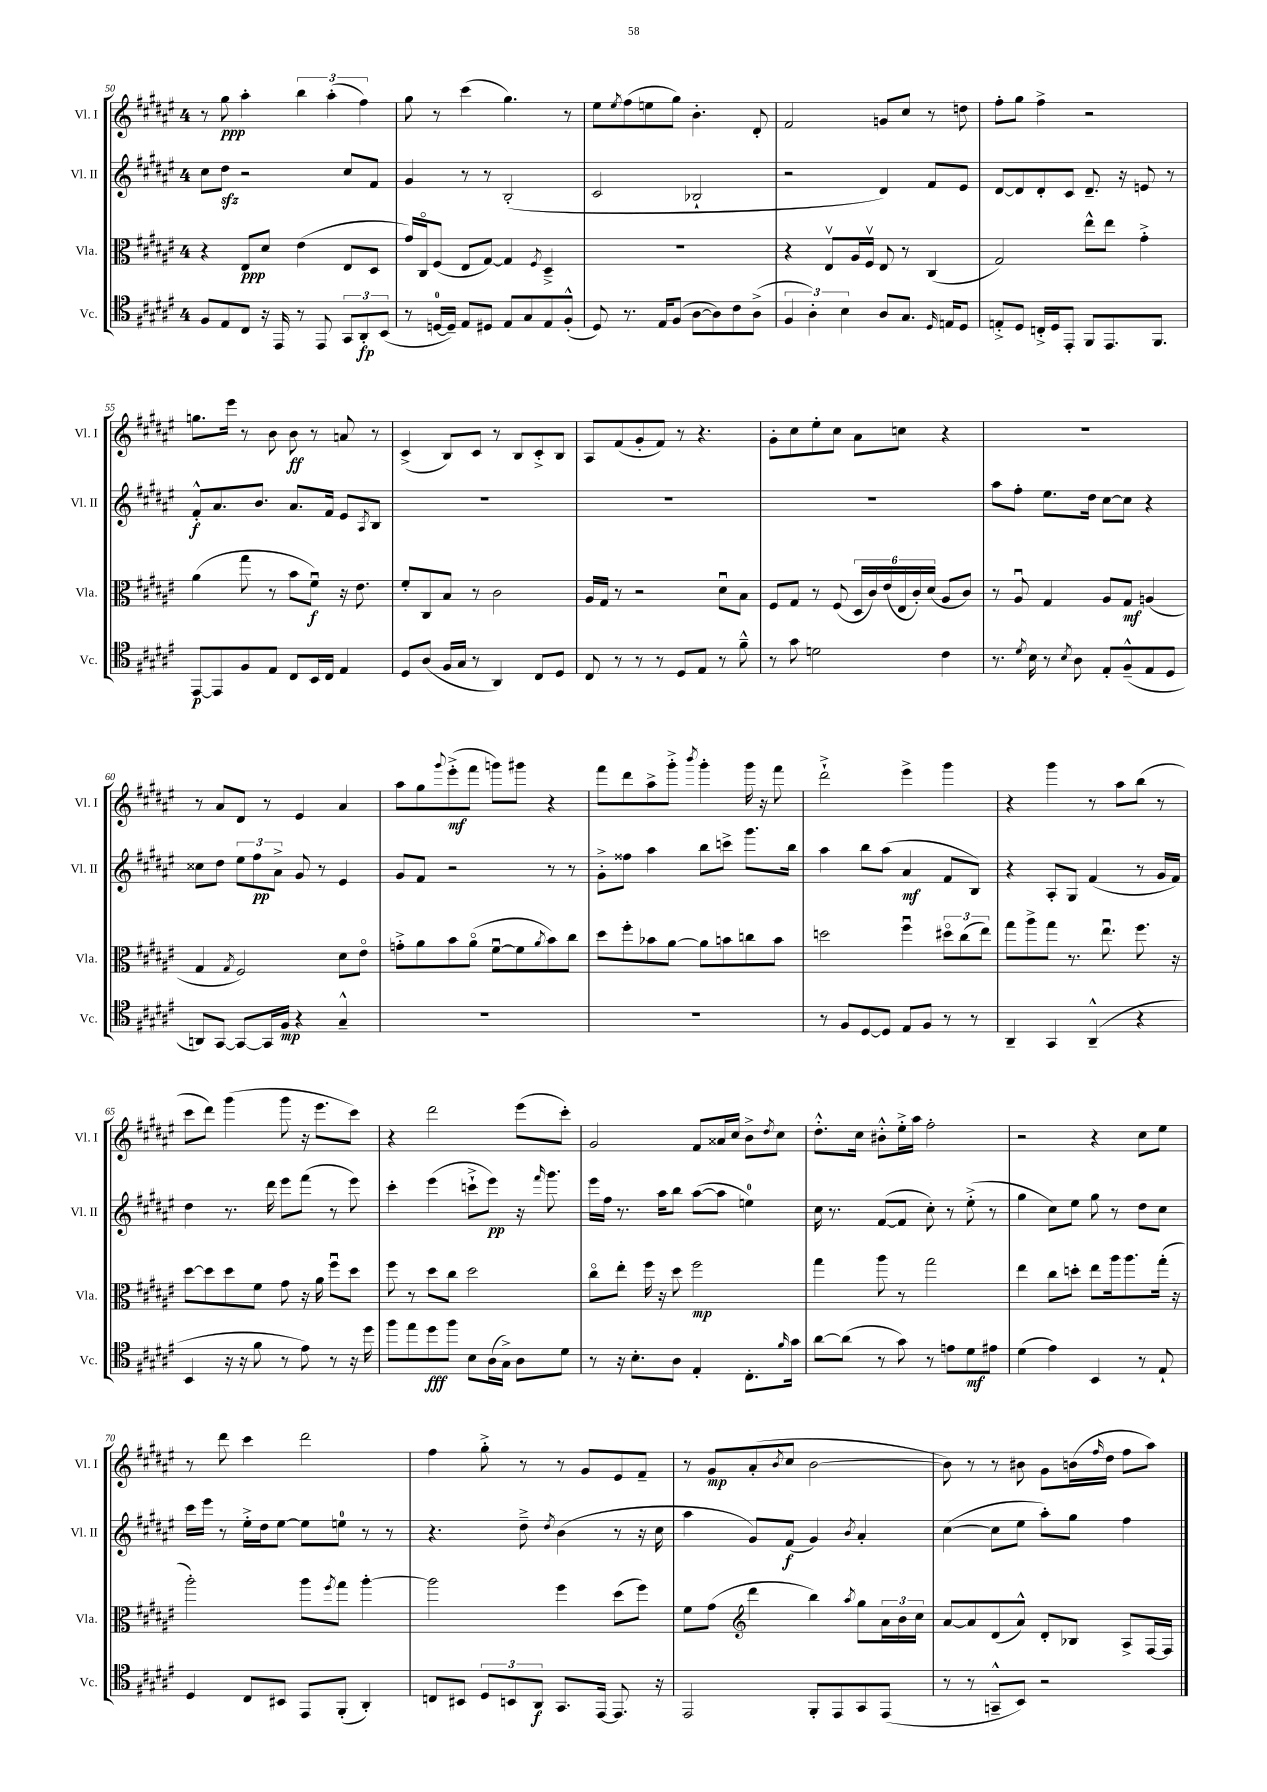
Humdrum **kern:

**kern	**kern	**kern	**kern
*staff4	*staff3	*staff2	*staff1
*clefC4	*clefC3	*clefG2	*clefG2
*k[f#c#g#d#a#e#]	*k[f#c#g#d#a#e#]	*k[f#c#g#d#a#e#]	*k[f#c#g#d#a#e#]
*M4/4	*M4/4	*M4/4	*M4/4
8F#	4r	8cc#	8r
8E#	.	8dd#	8gg#
8C#	8E#	2r	4aa#'
16r	8d#	.	.
16EE#	.	.	.
8r	(4e#	.	6bb
8EE#	.	.	.
.	.	.	(6aa#'
12GG#	8E#	8cc#	.
12AA#'	.	.	6ff#)
.	8D#	8f#	.
(12BB	.	.	.
=	=	=	=
8r	16g#)	4g#	8gg#
.	16C#o	.	.
[16D	(8F#	.	8r
16D~])	.	.	.
8E#	8E#	8r	(4ccc#
8D#	[8G#)	8r	.
8E#	4G#]	(2B'	4.gg#)
8G#	.	.	.
.	8qF#	.	.
8E#	4D#~^	.	.
(8F#'^^	.	.	8r
=	=	=	=
8D#)	1r	2c#	8ee#
.	.	.	8qee#
8.r	.	.	(8ff#
.	.	.	8ee
16E#	.	.	.
(8F#	.	.	8gg#)
[8A#	.	2B-`	4.b'
8A#])	.	.	.
8c#	.	.	.
(8A#^	.	.	8d#'
=	=	=	=
6F#	4r	2r	2f#
6A#')	.	.	.
.	8E#v	.	.
6B	.	.	.
.	16A#	.	.
.	16F#v	.	.
8A#	8E#	4d#)	8g
8.G#	8r	.	8cc#
.	(4C#	8f#	8r
16qqD#	.	.	.
16E	.	.	.
8D#	.	8e#	8dd
=	=	=	=
8E'^	2G#)	[8d#	8ff#'
8D#	.	8d#]	8gg#
16C'^	.	8d#'	4ff#^
16D#	.	.	.
8EE#'	.	8c#	.
8FF#	8ee#^^	8.d#~	2r
8.EE#	8ee#	.	.
.	.	16r	.
.	4g#'^	8e	.
8.FF#	.	.	.
.	.	8r	.
=	=	=	=
[8EE#	(4a#	8f#'^^	8.gg
8EE#]	.	8.a#	.
.	.	.	16eee#
8F#	8gg#	.	8r
.	.	8.b	.
8E#	8r	.	8b
8C#	8b	8.a#	8b
16BB	8f#u)	.	8r
16C#	.	16f#	.
4E#	16r	8e#	8a
.	8.e#	.	.
.	.	8qA#	.
.	.	8B	8r
=	=	=	=
8D#	8f#'	1r	(4c#^
(8A#	8C#	.	.
16F#	8B	.	8B)
16G#	.	.	.
8r	8r	.	8c#
4AA#)	2c#	.	8r
.	.	.	8B
8C#	.	.	8c#'^
8D#	.	.	8B
=	=	=	=
8C#	16A#	1r	8A#
.	16G#	.	.
8r	8r	.	(8f#
8r	2r	.	8g#'
8r	.	.	8f#)
8D#	.	.	8r
8E#	.	.	4.r
8r	8d#u	.	.
8f#~^^	8B	.	.
=	=	=	=
8r	8F#	1r	8g#'
8g#	8G#	.	8cc#
2d	8r	.	8ee#'
.	(8F#	.	8cc#
.	24D#	.	8a#
.	24c#)	.	.
.	(24e#	.	.
.	24E#	.	8cc
.	24c#')	.	.
.	(24d#	.	.
4c#	8A#	.	4r
.	8c#)	.	.
=	=	=	=
8.r	8r	8aa#	1r
.	8A#u	8ff#'	.
8qd#	.	.	.
16B	.	.	.
8r	4G#	8.ee#	.
8qB	.	.	.
8A#	.	.	.
.	.	16dd#	.
8E#'	8A#	[8cc#	.
(8F#~^^	8G#	8cc#]	.
8E#	(4A	4r	.
8D#	.	.	.
=	=	=	=
8AA)	4G#	8cc##	8r
[8GG#	.	8dd#	8a#
.	8qG#	.	.
8GG#_	2F#)	12ee#	8d#
.	.	12ff#	.
16GG#]	.	.	8r
.	.	12a#^	.
16F#	.	.	.
4r	.	8g#	4e#
.	.	8r	.
4G#~^^	8d#	4e#	4a#
.	8e#o	.	.
=	=	=	=
1r	8g'^	8g#	8aa#
.	8a#	8f#	8gg#
.	.	.	8qqggg#
.	8b	2r	(8eee#'^
.	(8a#o	.	8fff#
.	[8f#u	.	8ggg)
.	8f#]	.	8ggg#
.	8qa#	.	.
.	8b)	8r	4r
.	8cc#	8r	.
=	=	=	=
1r	8dd#	8g#'^	8fff#
.	8ff#'	8ff##	8ddd#
.	8b-	4aa#	8aa#^
.	[8a#	.	8ggg#'^
.	.	.	8qbbb
.	8a#]	8bb	4ggg#'
.	8b	8ccc^	.
.	8cc	8.ggg#	16ggg#
.	.	.	16r
.	8b	.	8fff#
.	.	16bb	.
=	=	=	=
8r	2dd	4aa#	2ddd#`^
8F#	.	.	.
[8D#	.	8bb	.
8D#]	.	(8aa#	.
8E#	4ff#u	4a#	4eee#^
8F#	.	.	.
8r	12dd#o	8f#	4ggg#
.	(12cc#	.	.
8r	.	8B)	.
.	12ee#)	.	.
=	=	=	=
4AA#~	8gg#	4r	4r
.	8aa#^	.	.
4GG#	8gg#	8A#'	4ggg#
.	8.r	8G#	.
(4AA#~^^	.	(4f#	8r
.	8.ee#u	.	.
.	.	.	8aa#
4r	8.ff#	8r	(8bb
.	.	16g#	8r
.	16r	16f#)	.
=	=	=	=
4BB	[8dd#	4dd#	8ccc#
.	8dd#]	.	8ddd#)
16r	8dd#	8.r	(4ggg#
16r	.	.	.
8f#	8f#	.	.
.	.	16ddd#	.
8r	8g#	8eee#	8ggg#
8e#)	16r	(8fff#	16r
.	16a#	.	8.eee#
8r	8ff#u	8r	.
16r	8dd#	8eee#)	8ccc#)
16dd#	.	.	.
=	=	=	=
8ff#	8ff#	4ccc#'	4r
8ee#	8r	.	.
8dd#	8dd#	(4eee#	2ddd#
8ff#	8cc#	.	.
8B	2dd#	8ccc`^	.
(16A#	.	8eee#)	.
16G#^)	.	.	.
8A#	.	16r	(8eee#
.	.	16qqfff#	.
.	.	8.ggg#	.
8d#	.	.	8ccc#')
=	=	=	=
8r	8cc#o	16eee#	2g#
.	.	16ff#	.
16r	8ee#'	8.r	.
8.B'	.	.	.
.	16ff#	.	.
.	16r	16aa#	.
8A#	8dd#	8bb	.
4E#'	2ff#	([8aa#	8f#
.	.	8aa#]	16a##
.	.	.	16cc#
8.C#'	.	4ee)	8b^
.	.	.	8qdd#
.	.	.	8cc#
16qqf#	.	.	.
16g#	.	.	.
=	=	=	=
[8a#	4gg#	16cc#	8.dd#'^^
.	.	8.r	.
(8a#]	.	.	.
.	.	.	16cc#
8r	8aa#	([8f#	8b#'^^
8g#)	8r	8f#]	16ee#'^
.	.	.	16aa#
8r	2gg#	8cc#')	2ff#'
8e	.	8r	.
8d#	.	(8ee#'^	.
8e#	.	8r	.
=	=	=	=
(4d#	4ee#	4gg#	2r
4e#)	8cc#	8cc#)	.
.	8dd'	8ee#	.
4BB	8ee#	8gg#	4r
.	16aa#	8r	.
.	8.aa#	.	.
8r	.	8dd#	8cc#
8E#`	(16gg#'	8cc#	8ee#
.	16r	.	.
=	=	=	=
4D#	2aa#')	16ccc#	8r
.	.	16eee#	.
.	.	8r	8ddd#
8C#	.	16ee#'^	4ccc#
.	.	16dd#	.
8BB#	.	[8ee#	.
8EE#	8aa#	8ee#]	2ddd#
.	8qff#	.	.
(8FF#'	8gg#	8ee	.
4AA#')	[4aa#'	8r	.
.	.	8r	.
=	=	=	=
8C	2aa#]	4.r	4ff#
8BB#	.	.	.
12D#	.	.	8gg#'^
12BB	.	.	.
.	.	8dd#~^	8r
12AA#	.	.	.
.	.	8qdd#	.
8.GG#	4ff#	(4b	8r
.	.	.	8g#
[16EE#	.	.	.
8.EE#]	(8dd#	8r	8e#
.	8ff#)	16r	8f#~
16r	.	16cc#	.
=	=	=	=
2EE#	8f#	4aa#	8r
.	(8g#	.	8g#
*	*clefG2	*	*
.	4ddd#	8g#)	(8a#'
.	.	.	8qb
.	.	(8f#	8cc#
8FF#'	4bb)	4g#)	[2b
8EE#	.	.	.
.	8qaa#	8qb	.
8GG#	8gg#	4a#'	.
(8EE#	24a#	.	.
.	24b	.	.
.	24cc#	.	.
=	=	=	=
8r	[8a#	([4cc#	8b])
8r	8a#]	.	8r
8GG~^^	(8d#	8cc#]	8r
8BB)	8a#^^)	8ee#	8b#
2r	8d#'	8aa#')	8g#
.	8B-	8gg#	(16b
.	.	.	16qqff#
.	.	.	16dd#
.	8A#^	4ff#	8ff#
.	[16F#	.	8aa#)
.	16F#]	.	.
==	==	==	==
*-	*-	*-	*-
